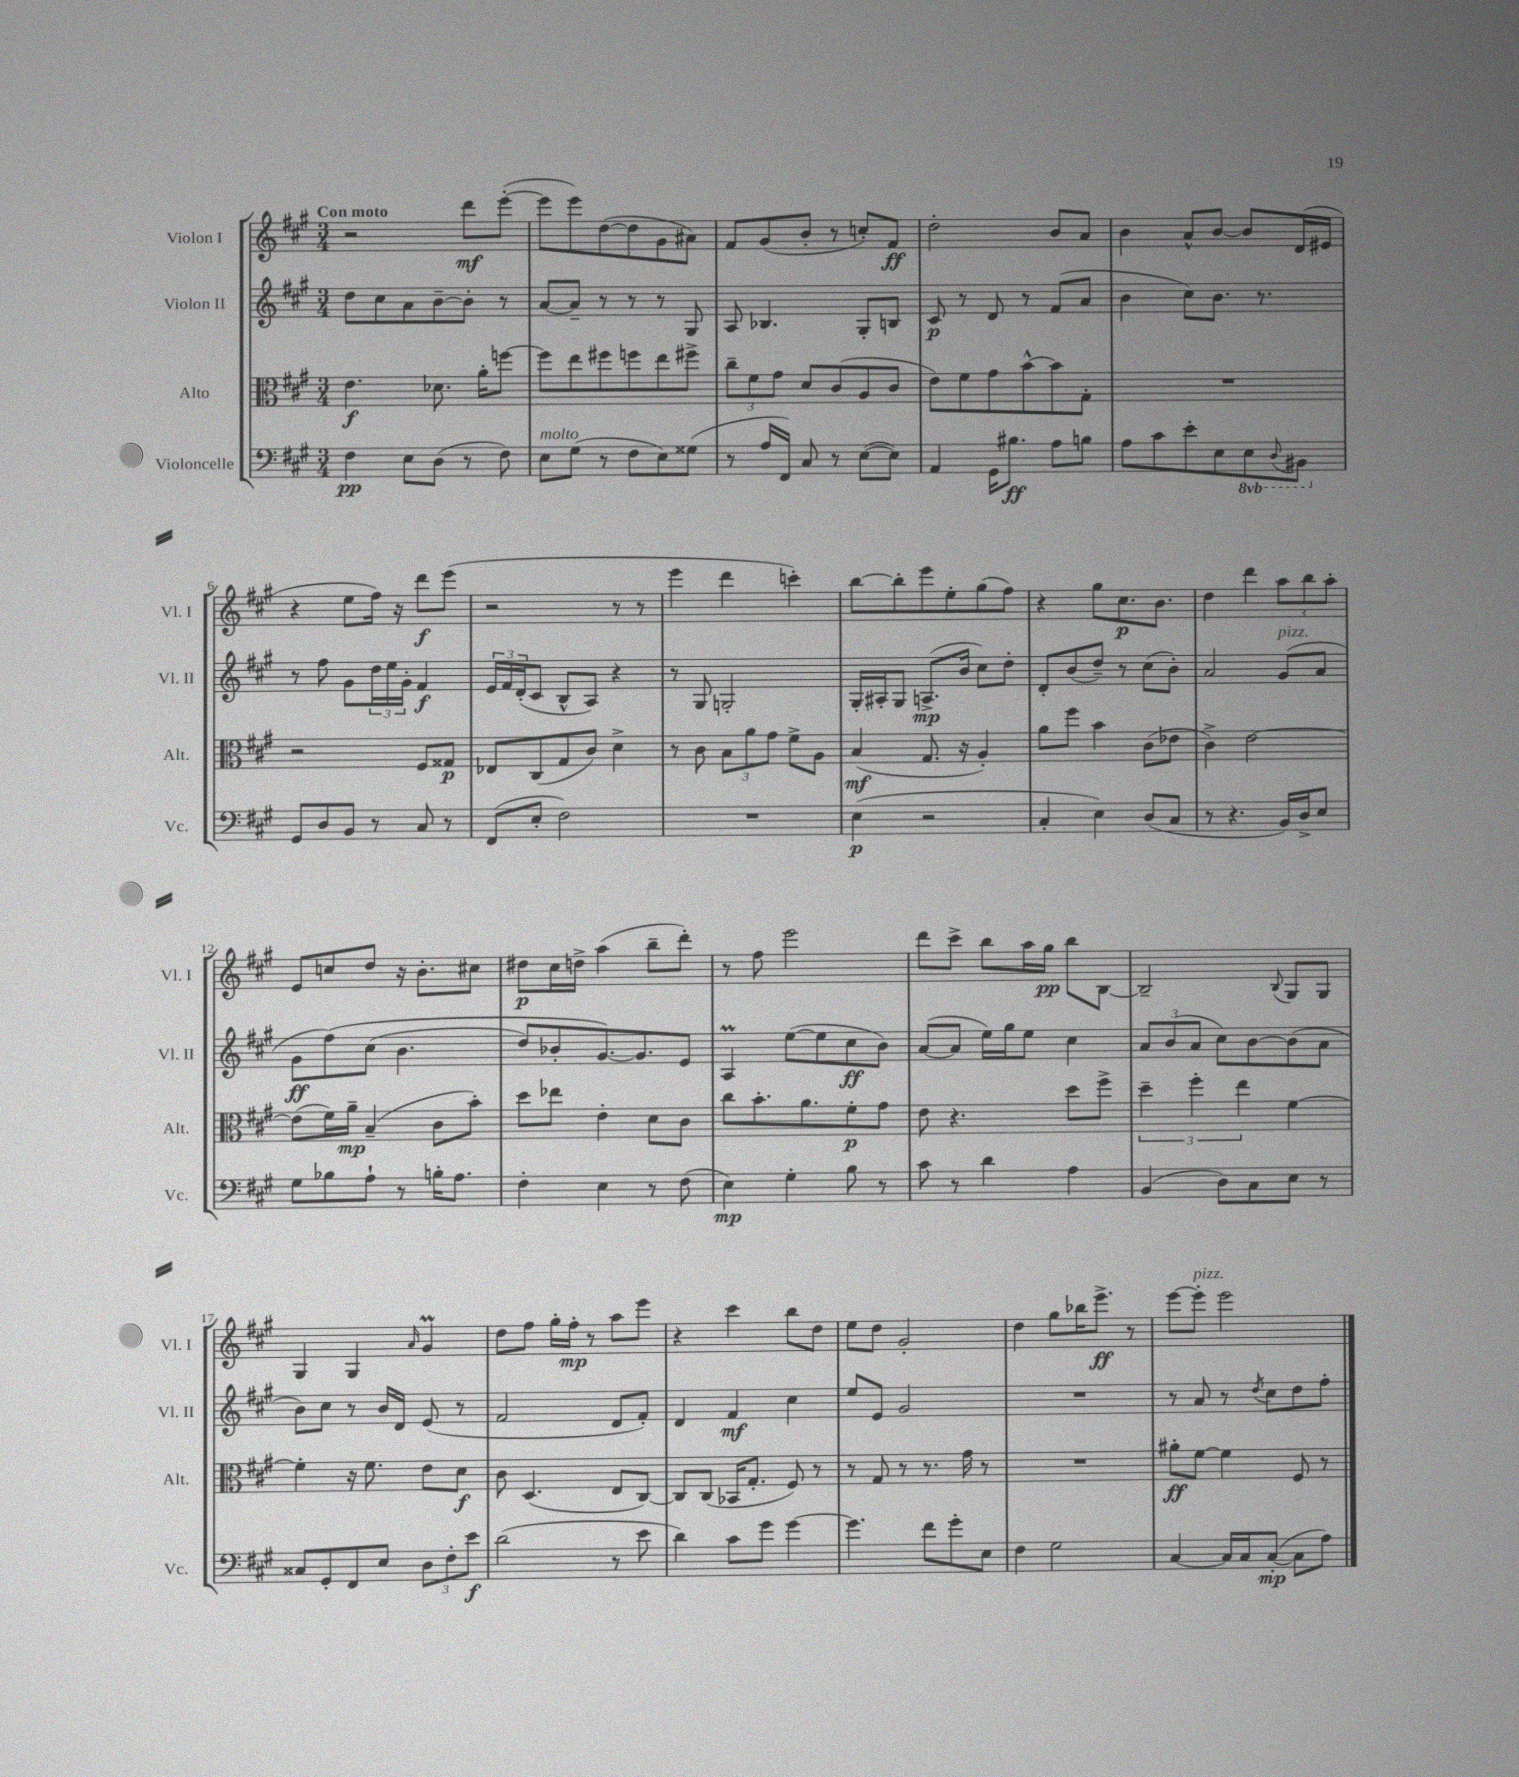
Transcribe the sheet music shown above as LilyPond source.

<<
\new StaffGroup <<
\new Staff = "s0" \with { instrumentName = "Violon I" shortInstrumentName = "Vl. I" } {
    \clef treble \key a \major \numericTimeSignature \time 3/4 \tempo "Con moto"
    r2 d'''8\mf e'''8~-.( |
    e'''8 e'''8) d''8~( d''8 gis'8 ais'8) |
    fis'8 gis'8( b'8-. r8 c''8-.) fis'8\ff |
    d''2-. b'8 a'8 |
    b'4 a'8-^ b'8~ b'8 d'16( eis'16 |
    r4 e''8 fis''16) r16 d'''8\f e'''8( |
    r2 r8 r8 |
    e'''4 d'''4 c'''4-.) |
    b''8~ b''8-. e'''8 e''8-. gis''8( fis''8) |
    r4 gis''8 cis''8.\p b'8. |
    d''4 d'''4 \tuplet 3/2 { a''8 b''8 a''8-. } |
    e'8 c''8 d''8 r16 b'8.-. cis''8 |
    dis''8\p cis''16 d''16-> a''4( b''8-- d'''8-.) |
    r8 fis''8 e'''2 |
    d'''8 cis'''8-> b''8 a''16 gis''16\pp b''8 b8~ |
    b2-- \appoggiatura { b8 } gis8 gis8 |
    gis4 gis4 \grace { a'16 } gis'4\prall |
    d''8 fis''8 gis''16-. fis''16-.\mp r8 a''8 e'''8 |
    r4 cis'''4 b''8 d''8 |
    e''8 d''8 gis'2-. |
    d''4 gis''8 bes''16 e'''8.->\ff r8 |
    e'''8~ e'''8-.^\markup { \italic "pizz." } e'''2 \bar "|." |
}
\new Staff = "s1" \with { instrumentName = "Violon II" shortInstrumentName = "Vl. II" } {
    \clef treble \key a \major \numericTimeSignature \time 3/4
    d''8 cis''8 a'8 b'8~-- b'8-. r8 |
    a'8~ a'8-- r8 r8 r8 gis8 |
    a8 bes4. gis8-. b8 |
    cis'8\p r8 d'8 r8 fis'8( a'8 |
    b'4 cis''8) b'8. r8. |
    r8 fis''8 gis'8 \tuplet 3/2 { d''16 e''16 gis'16-. } fis'4\f |
    \tuplet 3/2 { e'16 fis'16 d'16-.( } cis'8 b8-^ a8) r4 |
    r8 gis8 g2-. |
    gis16-. ais16-. gis8 a8.->\mp( b'16 cis''8) d''8-. |
    d'8-. b'8( d''8--) r8 cis''8( b'8-.) |
    a'2 gis'8^\markup { \italic "pizz." }( a'8 |
    gis'8\ff fis''8)\( cis''8( b'4. |
    d''8) bes'8-. gis'8.~\) gis'8. e'8 |
    a4\prall e''8~( e''8 cis''8\ff b'8) |
    a'8~( a'8 e''16) gis''16 e''8 cis''4 |
    \tuplet 3/2 { a'8 b'8( a'8 } cis''8) b'8~ b'8( a'8 |
    b'8) cis''8 r8 b'16 d'16 e'8( r8 |
    fis'2 d'8 fis'8-.) |
    d'4 fis'4\mf cis''4 |
    e''8 e'8 gis'2 |
    R2. |
    r8 a'8 r8 \acciaccatura { d''8 } cis''8 d''8 fis''8-. \bar "|." |
}
\new Staff = "s2" \with { instrumentName = "Alto" shortInstrumentName = "Alt." } {
    \clef alto \key a \major \numericTimeSignature \time 3/4
    e'4.\f des'8. a'16-. f''8~ |
    f''8 e''8 fis''8 f''8 e''8 fis''8-> |
    \tuplet 3/2 { cis''8-- fis'8 gis'8 } d'8 cis'8( a8 cis'8 |
    e'8) fis'8 gis'8 b'8~-^ b'8 gis8-. |
    R2. |
    r2 fis8 gisis8\p |
    ees8 cis8( gis8 cis'8) d'4-> |
    r8 cis'8 \tuplet 3/2 { b8 a'8 gis'8 } fis'8-> a8 |
    b4\mf( gis8. r16 a4-.) |
    a'8 fis''8 b'4 cis'8( ees'8 |
    cis'4->) e'2~ |
    e'8( fis'16) a'16--\mp b4--( cis'8 b'8-.) |
    d''8 ees''8 e'4-. d'8 cis'8 |
    cis''8 b'8.-. a'8. fis'8-.\p gis'8 |
    e'8 r4. d''8 fis''8-> |
    \tuplet 3/2 { d''4-- fis''4-. e''4 } fis'4~ |
    fis'4-. r16 fis'8. e'8 d'8\f |
    cis'8 d4.( e8 cis8~) |
    cis8 cis8( bes,16 gis8.-. fis8) r8 |
    r8 gis8 r8 r8. gis'16 r8 |
    R2. |
    ais'8-.\ff fis'8~ fis'4 fis8 r8 \bar "|." |
}
\new Staff = "s3" \with { instrumentName = "Violoncelle" shortInstrumentName = "Vc." } {
    \clef bass \key a \major \numericTimeSignature \time 3/4 \set Staff.ottavationMarkups = #ottavation-simple-ordinals
    fis4\pp e8 d8( r8 fis8) |
    e8^\markup { \italic "molto" } gis8( r8 fis8 e8) gisis8( |
    r8 a16 fis,16) cis8 r8 e8~( e8) |
    a,4 gis,16 bis8.\ff a8 b8 |
    a8 cis'8 e'8-. e8 \ottava #-1 e,8 \appoggiatura { d,8 } bis,,8 \ottava #0 |
    gis,8 d8 b,8 r8 cis8 r8 |
    fis,8( e8-. fis2) |
    R2. |
    e4\p( r2 |
    cis4-. e4) d8( cis8 |
    r8 r4. b,16) d16-> e8 |
    gis8 bes8 a8-! r8 b16-. a8. |
    fis4-. e4 r8 fis8( |
    e4\mp) gis4-. b8 r8 |
    cis'8 r8 d'4 a4 |
    b,4( d8) cis8 e8 r8 |
    cisis8 gis,8-. fis,8 e8 \tuplet 3/2 { d8 fis8-. e'8\f } |
    d'2( r8 e'8 |
    d'4) cis'8 gis'8 gis'4~ |
    gis'4. fis'8 gis'8-. e8 |
    fis4 gis2 |
    cis4~ cis16 cis16 cis8~-.\mp( cis8 a8) \bar "|." |
}
>>
>>
